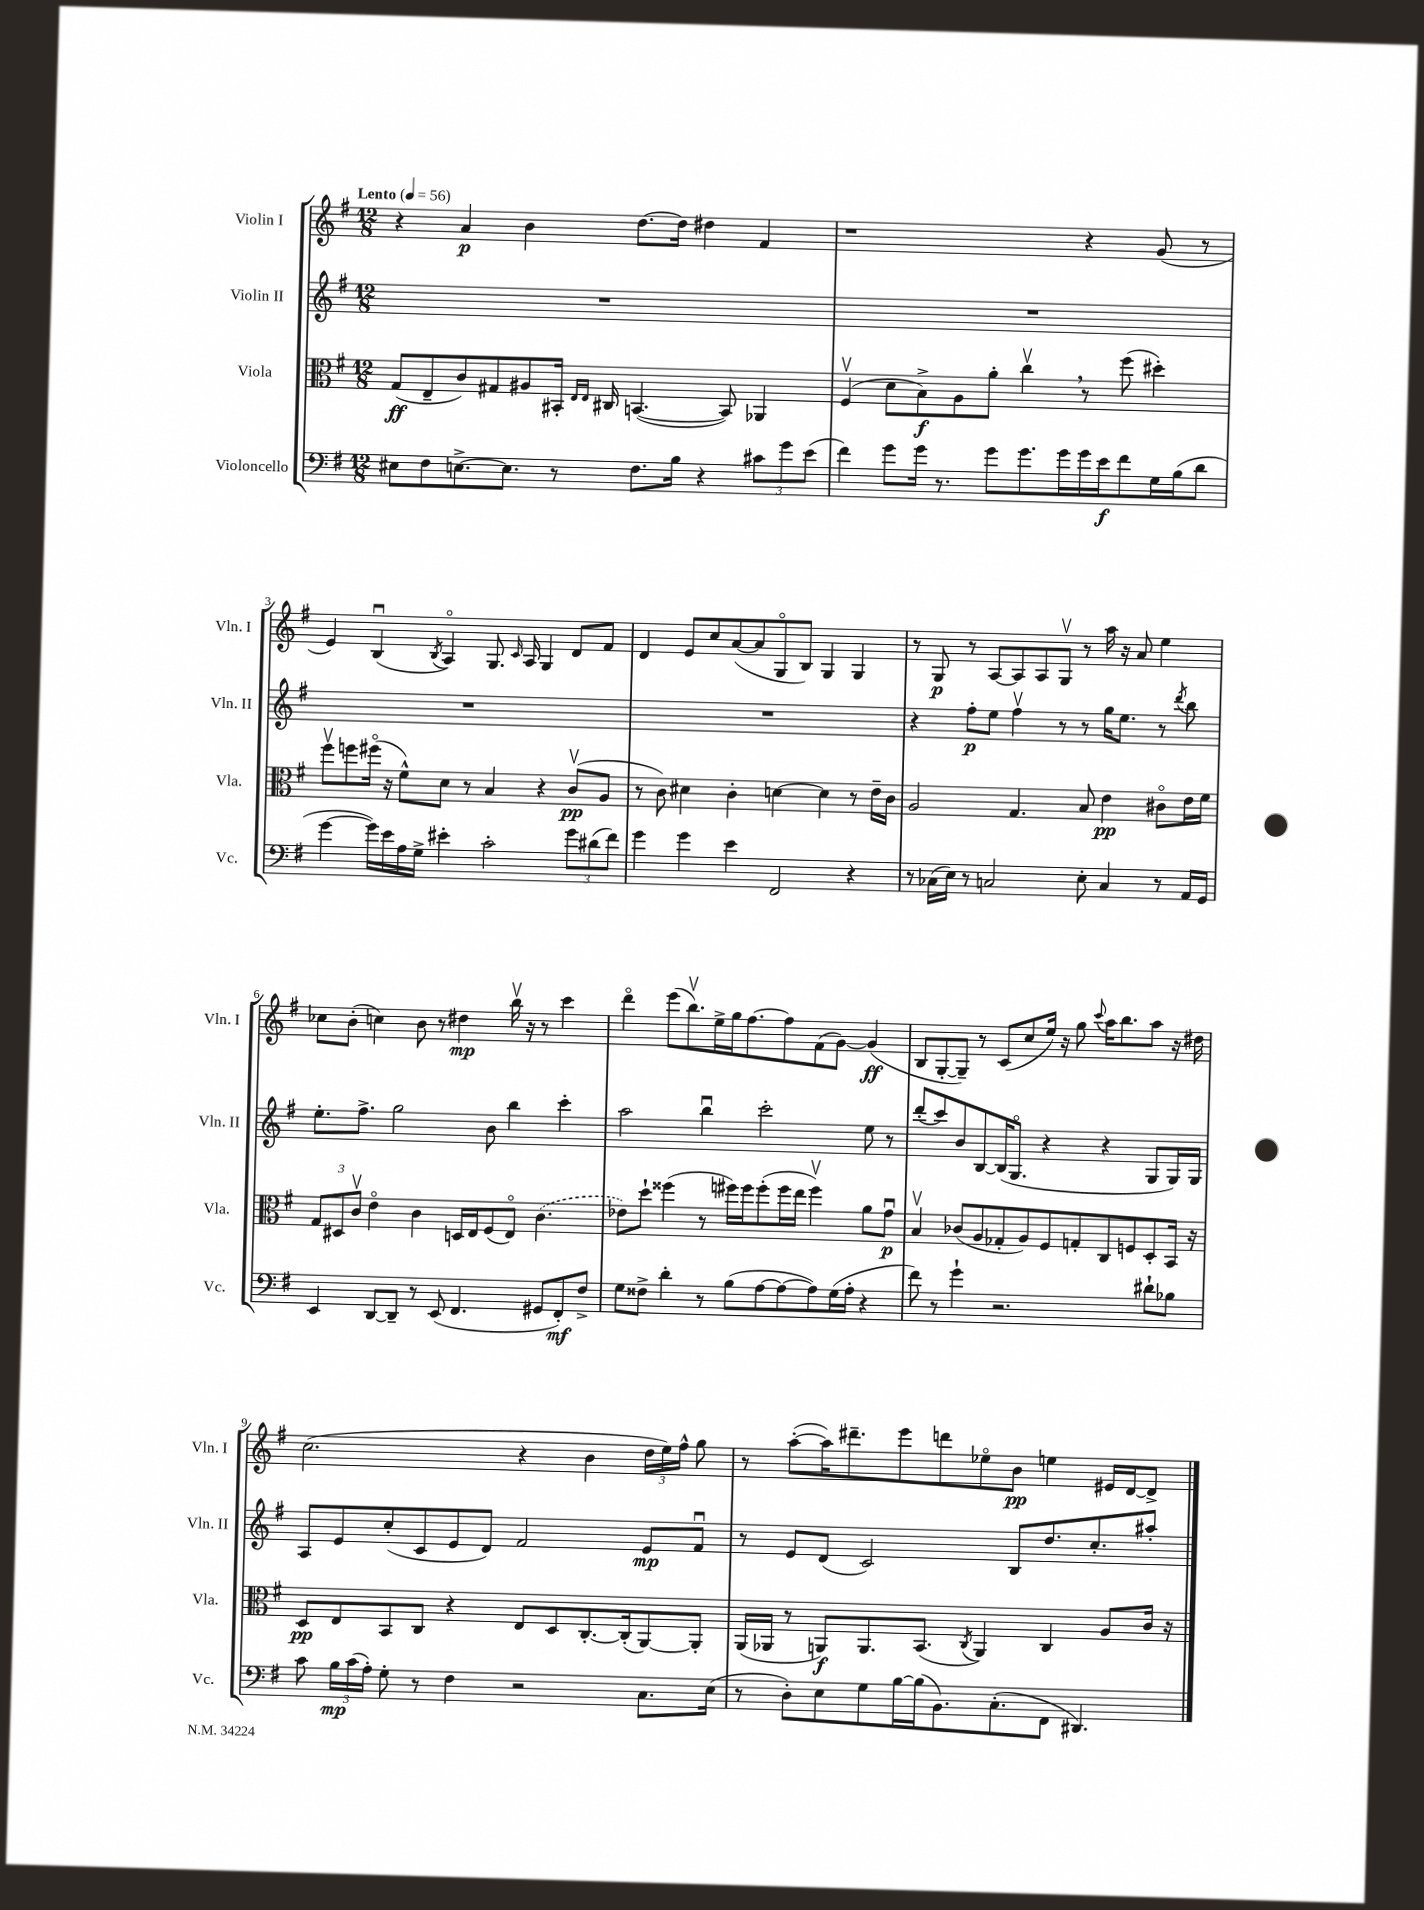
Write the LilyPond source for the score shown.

<<
\new StaffGroup <<
\new Staff = "s0" \with { instrumentName = "Violin I" shortInstrumentName = "Vln. I" } {
    \clef treble \key g \major \numericTimeSignature \time 12/8 \tempo "Lento" 4 = 56
    \autoBeamOff r4 a'4\p b'4 d''8.[~ d''16] dis''4 fis'4 |
    r1 r4 g'8( r8 |
    e'4) b4\downbow( \acciaccatura { b8 } a4\flageolet) g8. \grace { c'16 } a16 g4 d'8[ fis'8] |
    d'4 e'8[ c''8 a'8~( a'8 g8\flageolet b8]) g4 g4 |
    r8 g8\p r8 a8[~ a8 a8 g8]\upbow r8 a''16 r16 a'8 e''4 |
    ces''8[ b'8]-.( c''4) b'8 r8 dis''4\mp b''16\upbow r16 r8 c'''4 |
    d'''4\flageolet e'''8[( b''8.\upbow) e''16-> g''16 fis''8.~ fis''8 fis'8( g'8]~) g'4\ff( |
    b8[ g8~-. g8]--) r8 c'8[( c''8 e''16]) r16 g''8 \appoggiatura { c'''8 } a''16[ b''8. a''8] r16 dis''16 |
    c''2.( r4 b'4 \tuplet 3/2 { d''16[ e''16) fis''16]-^ } g''8 |
    r8 a''8[~-.( a''16) dis'''8.-- e'''8 d'''8 ees''8\flageolet b'8]\pp e''4 eis'16[ d'16~ d'8]-> \bar "|." |
}
\new Staff = "s1" \with { instrumentName = "Violin II" shortInstrumentName = "Vln. II" } {
    \clef treble \key g \major \numericTimeSignature \time 12/8
    \autoBeamOff R1. |
    R1. |
    R1. |
    R1. |
    r4 fis''8[-.\p e''8] fis''4\upbow r8 r8 g''16[ e''8.] r8 \acciaccatura { d'''8 } b''8 |
    e''8.[-. fis''8.]-> g''2 b'8 b''4 c'''4-. |
    a''2 b''4\downbow c'''2-. e''8 r8 |
    d'''8[-.( c'''8) b'8 b8~ b16( g8.]\flageolet r4 r4 g8[ g16) g16] |
    a8[ e'8 c''8-.( c'8 e'8 d'8]) fis'2 e'8[\mp fis'8]\downbow |
    r8 e'8[ d'8]( c'2) b8[ d''8. c''8.-. ais''8]-. \bar "|." |
}
\new Staff = "s2" \with { instrumentName = "Viola" shortInstrumentName = "Vla." } {
    \clef alto \key g \major \numericTimeSignature \time 12/8
    \autoBeamOff g8[\ff( e8-- c'8) gis8 ais8 bis,16]-. \grace { e16[ e16] } cis16 b,4.~( b,8) aes,4 |
    fis4\upbow( d'8[ b8->\f) a8 a'8]-. c''4\upbow \breathe r8 fis''8( dis''4-.) |
    fis''8[\upbow f''8 fis''16]\flageolet( r16 fis'8[-^) d'8] r8 b4 r4 c'8[\upbow\pp( a8] |
    r8 c'8) dis'4 c'4-. d'4~ d'4 r8 e'16[-- c'16] |
    a2 g4. b8 e'4\pp cis'8[\flageolet e'16 fis'16] |
    \tuplet 3/2 { g8[ dis8 c'8]\upbow } e'4\flageolet c'4 d16[ e16 fis8( e8]\flageolet) \once \slurDashed c'4.( |
    ees'8[) d''8]-! fisis''4( r8 fis''16[) fis''16 fis''8-.( fis''16 e''16] fis''4\upbow) a'8[ g'8]\downbow\p |
    b4\upbow ces'8[( a8 ges8-. a8) fis8 g8-. c8 f8 d8-. b,16] r16 |
    d8[\pp e8 b,8 c8] r4 e8[ d8 c8.~-. c16-.( a,8~) a,8]-. |
    a,16[( aes,16] r8 a,8[\f) a,8. b,8.]( \acciaccatura { c8 } a,4) c4 a8[ c'16] r16 \bar "|." |
}
\new Staff = "s3" \with { instrumentName = "Violoncello" shortInstrumentName = "Vc." } {
    \clef bass \key g \major \numericTimeSignature \time 12/8
    \autoBeamOff eis8[ fis8 e8.~-> e8.] r8 fis8.[ b16] r4 \tuplet 3/2 { cis'8[ g'8 e'8]( } |
    fis'4) g'8[ g'16] r8. g'8[ g'8. g'16 g'16 e'16\f fis'8 g16 b16( d'8] |
    g'4~ g'16[) e'16 a16 g16]-> eis'4-. c'2-. \tuplet 3/2 { g'8[ dis'8( fis'8]) } |
    g'4 g'4 e'4 fis,2 r4 |
    r8 ces16[( e16]) r8 c2 e8-. c4 r8 a,16[ g,16] |
    e,4 d,8[~ d,8]-- r8 e,8( fis,4. gis,8[ fis,8-.\mf) fis8]-> |
    g8[ fisis8]-> d'4-. r8 b8[( a8~ a8~ a8) g16( a16]-. r4 |
    fis'8) r8 g'4-! r2. dis'8[-! bes8] |
    c'8 \tuplet 3/2 { b16[\mp c'16( a16]-.) } g8-. r8 fis4 r2 c8.[ e16]( |
    r8 d8[-.) e8 g8 b16~ b16( b,8.) c8.-.( fis,8] dis,4.) \bar "|." |
}
>>
>>
